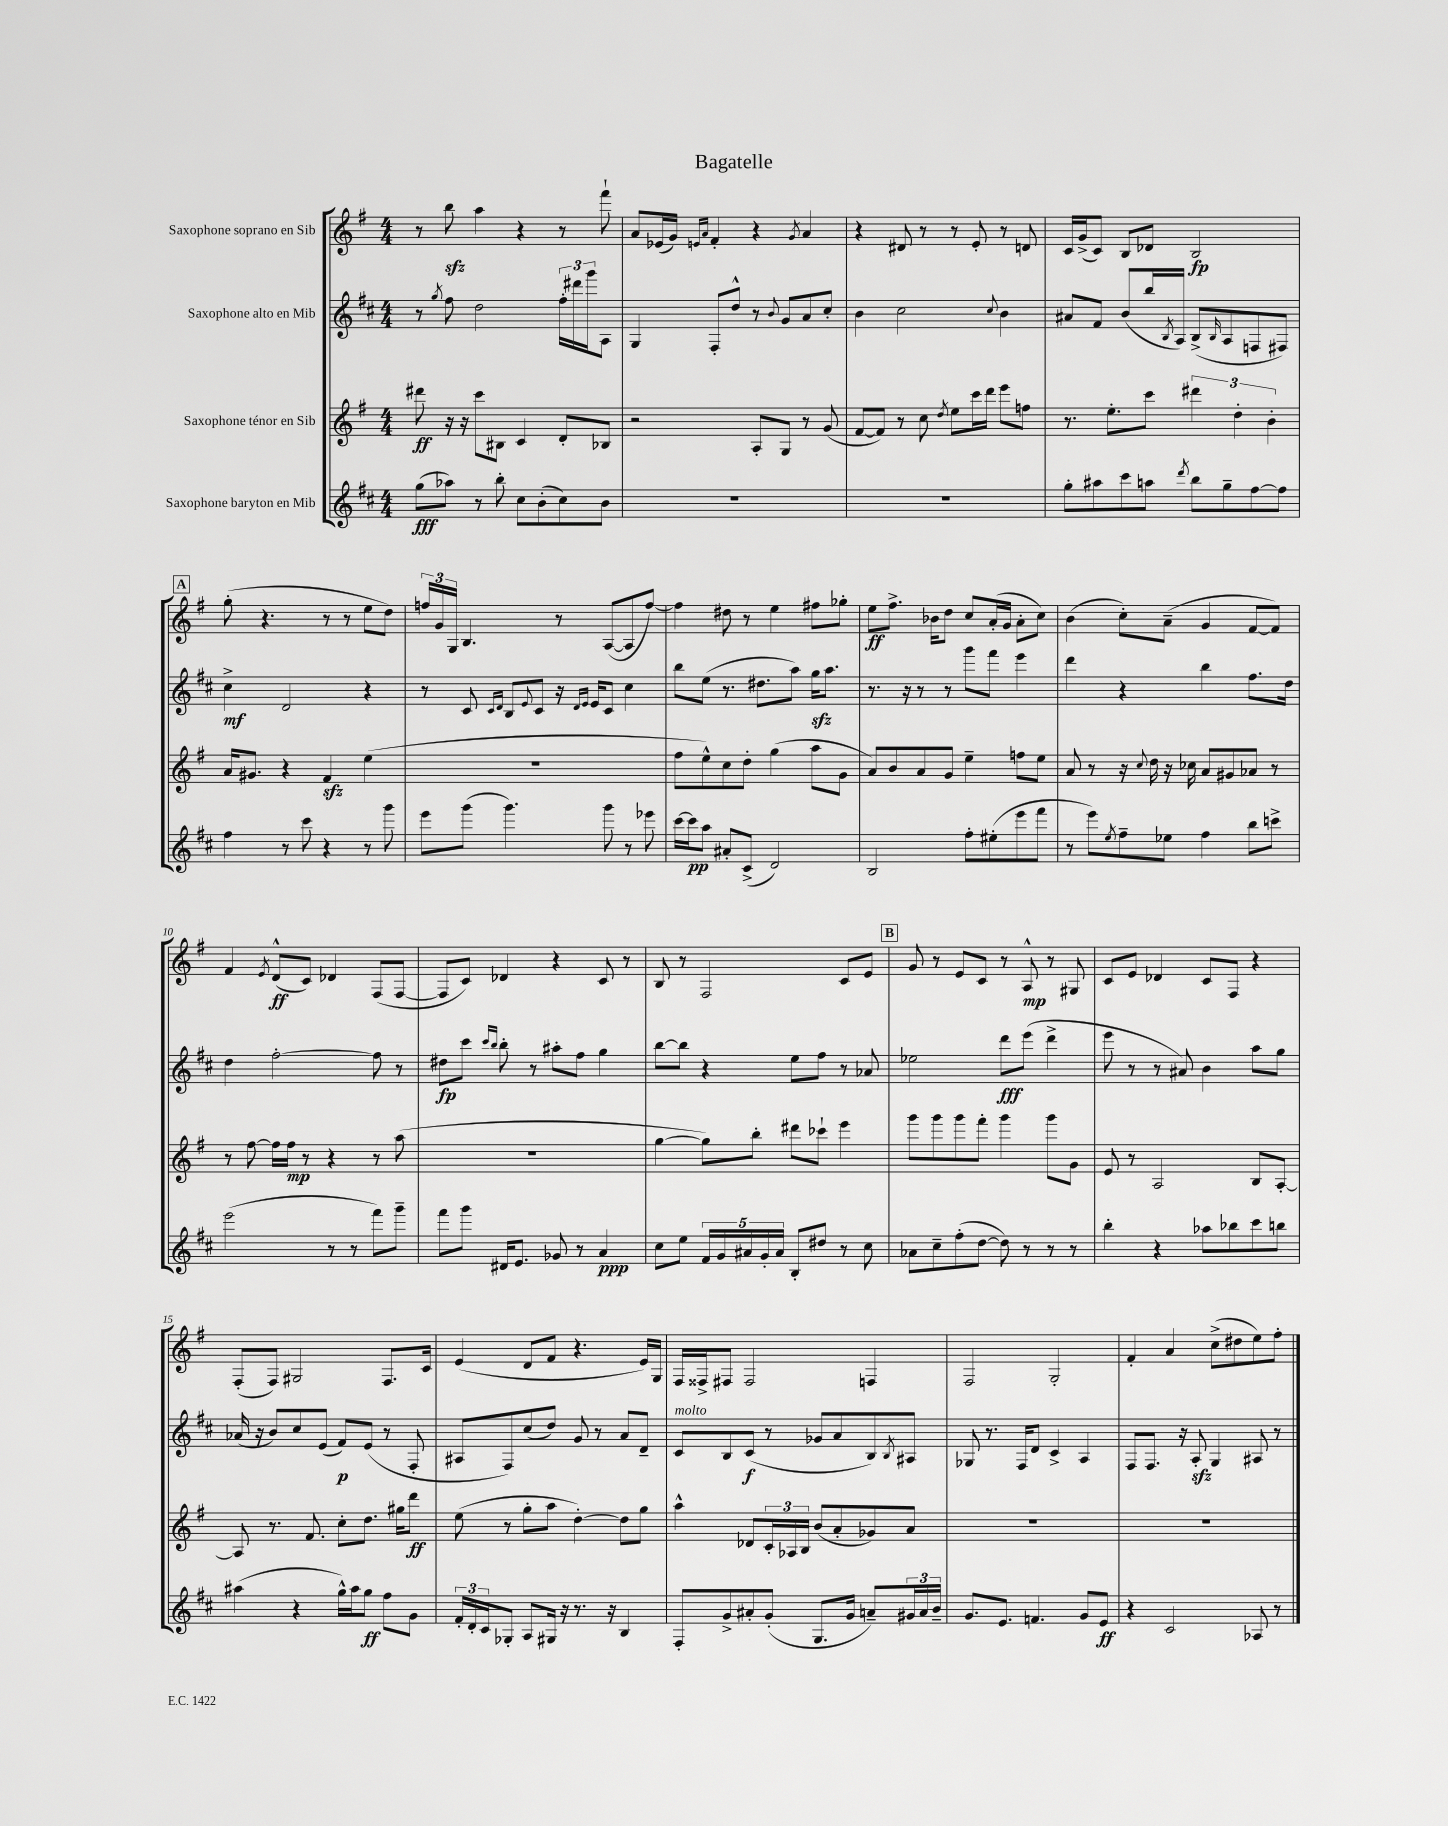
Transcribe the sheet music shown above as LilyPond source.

\header { title = "Bagatelle" }
<<
\new StaffGroup <<
\new Staff = "s0" \with { instrumentName = "Saxophone soprano en Sib" } {
    \clef treble \key g \major \numericTimeSignature \time 4/4
    r8 b''8\sfz a''4 r4 r8 fis'''8-! |
    a'8 ees'16( g'16) \grace { e'16 a'16 } fis'4-. r4 \acciaccatura { g'8 } a'4 |
    r4 dis'8 r8 r8 e'8-. r8 d'8 |
    c'16 g'16->( c'8) b8 des'8 b2\fp |
    \mark \markup { \box "A" } g''8-.( r4. r8 r8 e''8 d''8) |
    \tuplet 3/2 { f''16 g'16 g16 } b4. r8 a8~( a8 f''8~) |
    f''4 dis''8 r8 e''4 fis''8 ges''8-. |
    e''8\ff fis''8.-> bes'16 d''8 c''8 a'16-.( g'16 a'8-. c''8) |
    b'4( c''8-.) a'8--( g'4 fis'8~ fis'8) |
    fis'4 \acciaccatura { e'8 } d'8-^\ff( c'8) des'4 fis8( fis8~ |
    fis8 c'8) des'4 r4 c'8 r8 |
    b8 r8 fis2 c'8 e'8 |
    \mark \markup { \box "B" } g'8 r8 e'8 c'8 r8 a8-^\mp r8 gis8 |
    c'8 e'8 des'4 c'8 fis8 r4 |
    fis8-.( fis8) gis2 fis8. c'16 |
    e'4( d'8 fis'8 r4. e'16) g16 |
    fis16 fisis16-> fis8 fis2 f4 |
    fis2 g2-. |
    fis'4-. a'4 c''8->( dis''8 e''8) fis''8-. \bar "|." |
}
\new Staff = "s1" \with { instrumentName = "Saxophone alto en Mib" } {
    \clef treble \key d \major \numericTimeSignature \time 4/4
    r8 \acciaccatura { g''8 } fis''8 d''2 \tuplet 3/2 { fis''16-. dis'''16 g'''16 } a8 |
    g4 fis8-. d''8-^ r8 \appoggiatura { b'8 } g'8 a'8 cis''8-. |
    b'4 cis''2 \appoggiatura { cis''8 } b'4 |
    ais'8 fis'8 b'8( b''16 \acciaccatura { b8 } a16) b8->( \grace { b16 } a8 f8 fis8) |
    \mark \markup { \box "A" } cis''4->\mf d'2 r4 |
    r8 cis'8 \grace { cis'16 d'16 } b8 \appoggiatura { e'8 } cis'8 r16 \grace { d'16 e'16 } e'16 cis'8 cis''4 |
    b''8 e''8( r8. dis''8. a''8) g''16\sfz a''8. |
    r8. r16 r8 r8 g'''8 fis'''8 e'''4 |
    d'''4 r4 b''4 fis''8. d''16 |
    d''4 fis''2~-. fis''8 r8 |
    dis''8\fp cis'''8 \grace { cis'''16 b''16 } b''8-. r8 ais''8-. fis''8 g''4 |
    b''8~ b''8 r4 e''8 fis''8 r8 aes'8 |
    \mark \markup { \box "B" } ees''2 d'''8\fff e'''8( d'''4-> |
    e'''8 r8 r8 ais'8) b'4 a''8 g''8 |
    aes'16( r16 b'8) cis''8 e'8( fis'8\p) e'8( r8 fis8-. |
    ais8 fis8) cis''8( d''8) g'8 r8 a'8 d'8-- |
    cis'8^\markup { \italic "molto" } b8 cis'8\f( r8 ges'8 a'8 b8) \acciaccatura { b8 } ais8 |
    ges8 r8. fis16 d'8 cis'4-> a4 |
    fis8 fis8. r16 a8-.\sfz g4 ais8 r8 \bar "|." |
}
\new Staff = "s2" \with { instrumentName = "Saxophone ténor en Sib" } {
    \clef treble \key g \major \numericTimeSignature \time 4/4
    dis'''8\ff r16 r16 c'''8 bis8 c'4 d'8-. bes8 |
    r2 a8-. g8 r8 g'8( |
    fis'8~ fis'8) r8 c''8 \acciaccatura { d''8 } e''8 c'''16 d'''16 e'''8 f''8 |
    r8. e''8.-. c'''8 \tuplet 3/2 { dis'''4 d''4-. b'4-. } |
    \mark \markup { \box "A" } a'16 gis'8. r4 fis'4\sfz e''4( |
    R1 |
    fis''8 e''8-^) c''8 d''8-. g''4( a''8 g'8 |
    a'8) b'8 a'8 g'8 e''4-- f''8 e''8 |
    a'8 r8 r16 \appoggiatura { c''8 } d''16 r16 ces''16 a'8 gis'8 aes'8 r8 |
    r8 fis''8~ fis''16 fis''16\mp r8 r4 r8 a''8( |
    R1 |
    g''4~ g''8) b''8-. dis'''8 ces'''8-! e'''4 |
    \mark \markup { \box "B" } g'''8 g'''8 g'''8 fis'''8-. g'''4 g'''8 g'8 |
    e'8 r8 a2 b8 a8~-. |
    a8 r8. fis'8. c''8-. d''8. gis''16 d'''8\ff |
    e''8( r8 g''8-. a''8 d''4~-.) d''8 g''8 |
    a''4-^ des'8 \tuplet 3/2 { c'16-. aes16 b16 } b'8( a'8-. ges'8) a'8 |
    R1 |
    R1 \bar "|." |
}
\new Staff = "s3" \with { instrumentName = "Saxophone baryton en Mib" } {
    \clef treble \key d \major \numericTimeSignature \time 4/4
    g''8\fff( aes''8) r8 b''8-. cis''8 b'8-.( cis''8) b'8 |
    R1 |
    R1 |
    g''8-. ais''8 cis'''8 a''8 \acciaccatura { d'''8 } b''8 g''8-- fis''8~ fis''8 |
    \mark \markup { \box "A" } fis''4 r8 cis'''8 r4 r8 g'''8 |
    e'''8 g'''8( g'''4.) g'''8 r8 ees'''8 |
    cis'''16~ cis'''16\pp a''8 ais'8-. cis'8->( d'2) |
    b2 fis''8-. eis''8-.( e'''8 fis'''8 |
    r8 e'''8) \acciaccatura { e''8 } fis''8-- ees''8 fis''4 b''8 c'''8-> |
    e'''2( r8 r8 fis'''8) g'''8-- |
    fis'''8 g'''8 dis'16 e'8. ges'8 r8 a'4\ppp |
    cis''8 e''8 \tuplet 5/4 { fis'16 g'16 ais'16 g'16-. ais'16 } b8-. dis''8 r8 cis''8 |
    \mark \markup { \box "B" } aes'8 cis''8-- fis''8-.( d''8~ d''8) r8 r8 r8 |
    b''4-. r4 aes''8 bes''8 cis'''8 b''8 |
    ais''4( r4 g''16-^) ais''16 g''8\ff fis''8 g'8 |
    \tuplet 3/2 { fis'16-. d'16-. cis'16 } ges8-. a8 gis16 r16 r8. r16 b4 |
    fis8-. g'8-> ais'8-. g'8-.( g8. g'16 a'8--) \tuplet 3/2 { gis'16 a'16 b'16-- } |
    g'8. e'8. f'4. g'8 e'8\ff |
    r4 cis'2 aes8 r8 \bar "|." |
}
>>
>>
